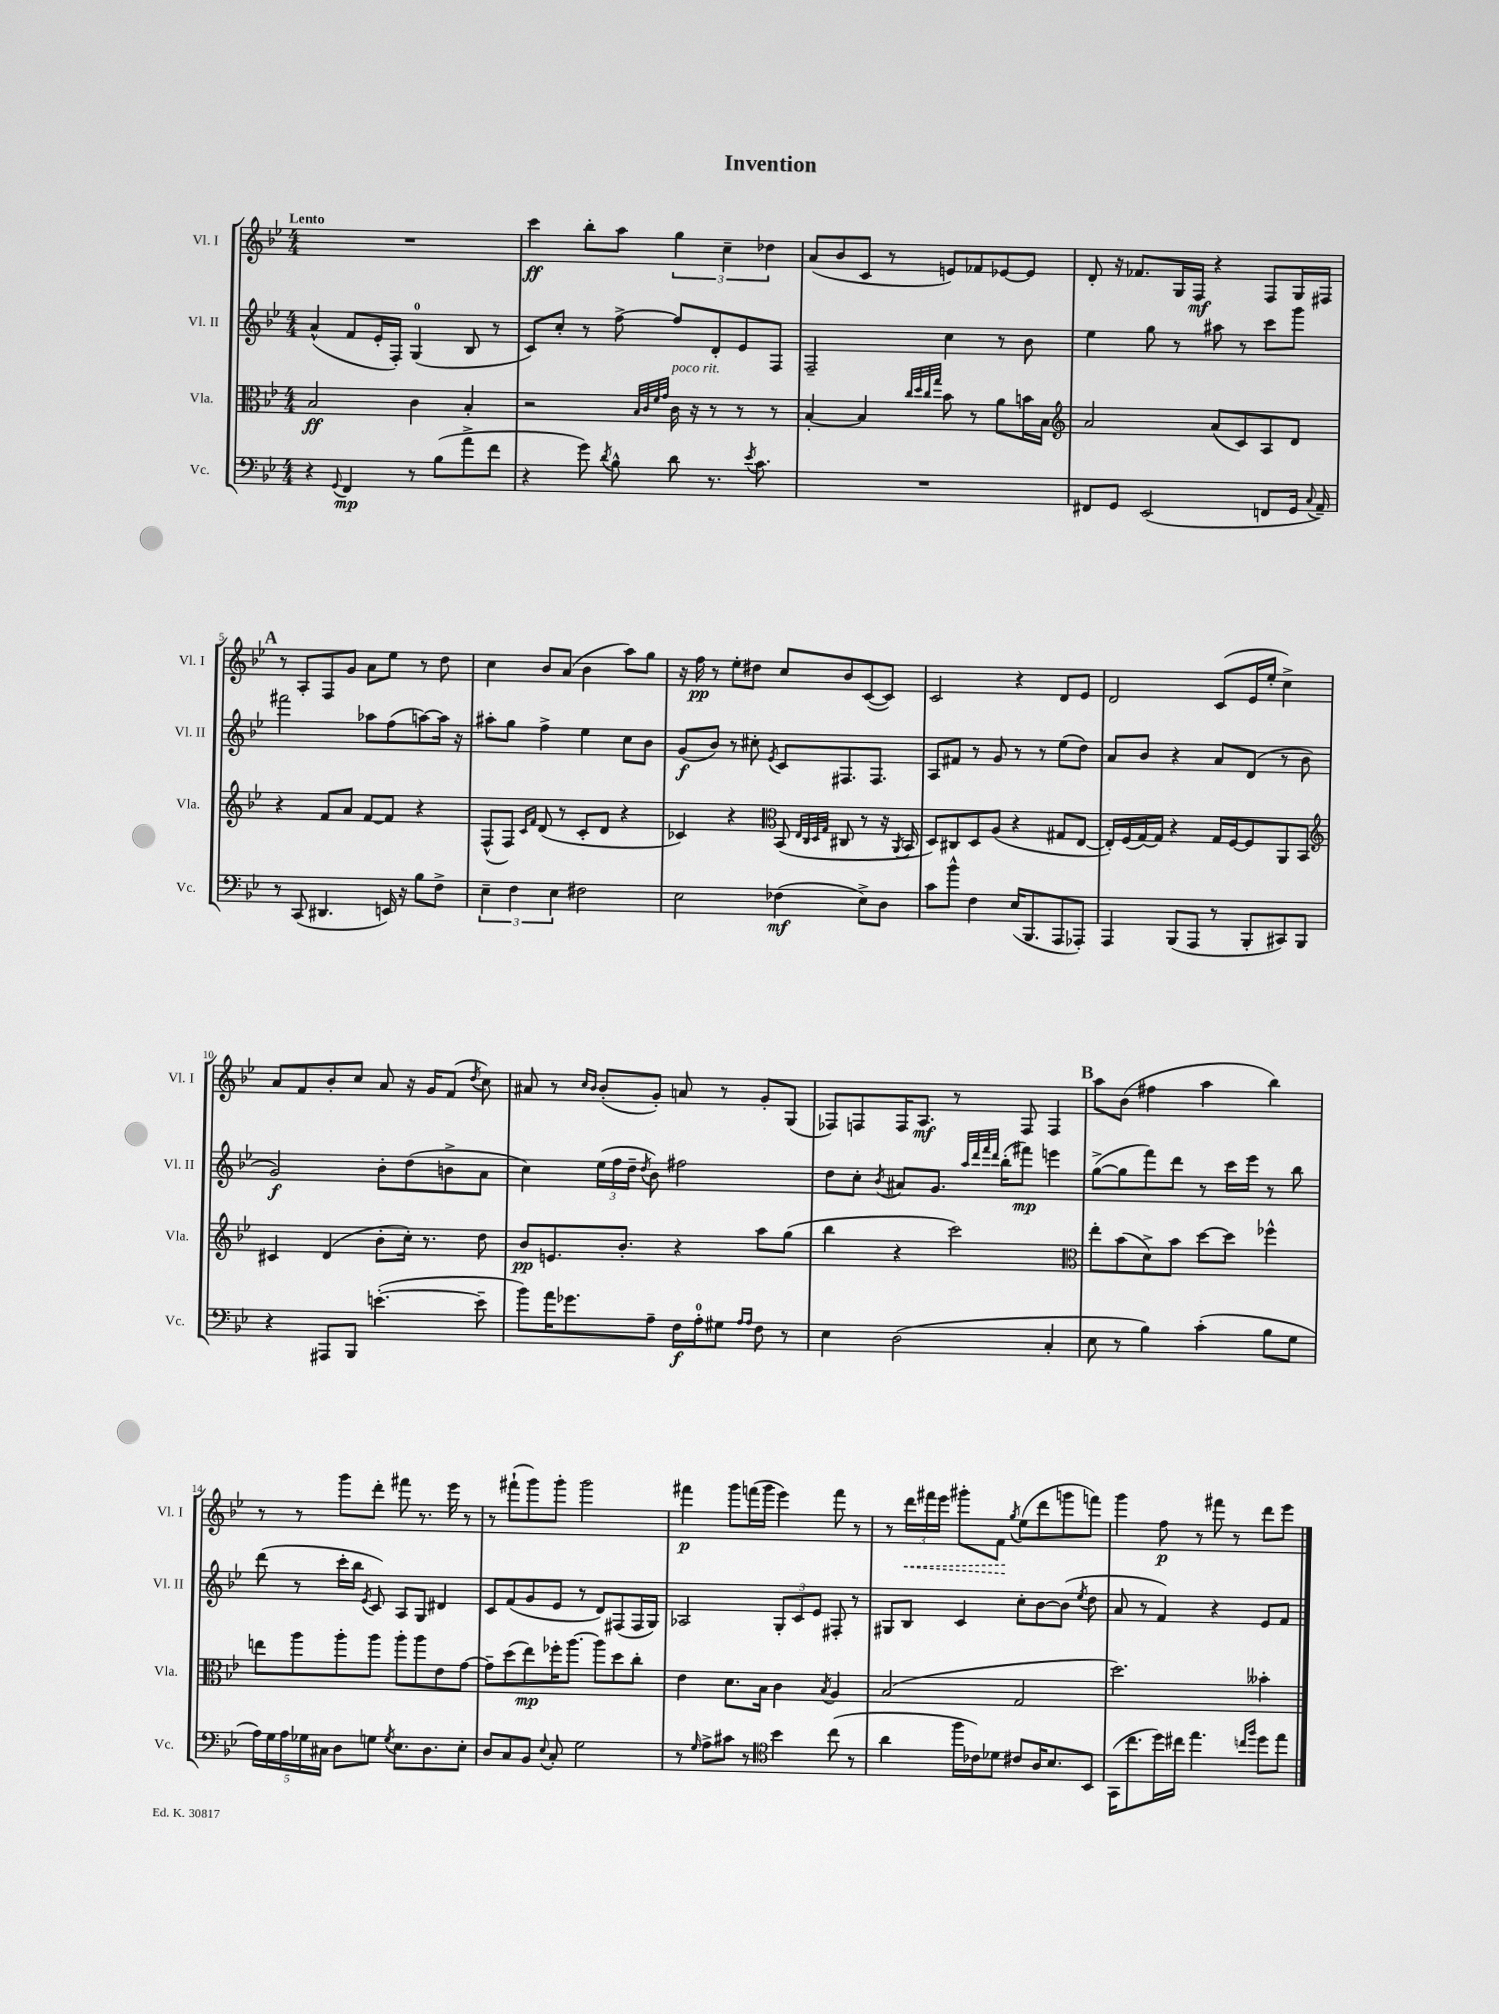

**kern	**dynam	**kern	**dynam	**kern	**dynam	**kern	**dynam
*part4	*part4	*part3	*part3	*part2	*part2	*part1	*part1
*staff4	*staff4	*staff3	*staff3	*staff2	*staff2	*staff1	*staff1
*I"Vc.	*	*I"Vla.	*	*I"Vl. II	*	*I"Vl. I	*
*I'Vc.	*	*I'Vla.	*	*I'Vl. II	*	*I'Vl. I	*
*clefF4	*	*clefC3	*	*clefG2	*	*clefG2	*
*k[b-e-]	*	*k[b-e-]	*	*k[b-e-]	*	*k[b-e-]	*
*M4/4	*	*M4/4	*	*M4/4	*	*M4/4	*
=1	=1	=1	=1	=1	=1	=1	=1
!	!	!	!	!	!	!LO:TX:a:B:t=Lento	!
4r	.	2B-/	ff	(4a^^/	.	1r	.
8qqGG/	.	.	.	.	.	.	.
4FF/	mp	.	.	8f/L	.	.	.
.	.	.	.	16e-'/L	.	.	.
.	.	.	.	16F'/JJ)	.	.	.
8r	.	4c\	.	(4G/	.	.	.
(8B-\L	.	.	.	.	.	.	.
8a^\	.	4B-'/	.	8B-/	.	.	.
8f\J	.	.	.	8r	.	.	.
=2	=2	=2	=2	=2	=2	=2	=2
4r	.	2r	.	8c/L)	.	4ccc\	ff
.	.	.	.	8cc'/J	.	.	.
8g\)	.	.	.	8r	.	8bb-'\L	.
8qd/	.	.	.	.	.	.	.
8B-^^\	.	.	.	[8ff^\	.	8aa\J	.
.	.	32qqB-/LLL	.	.	.	.	.
.	.	32qqc/	.	.	.	.	.
.	.	32qqf/	.	.	.	.	.
.	.	32qqg/JJJ	.	.	.	.	.
!	!	!LO:TX:a:i:t=poco rit.	!	!	!	!	!
8d\	.	16c\	.	8ff/L]	.	6gg\	.
.	.	16r	.	.	.	.	.
8.r	.	8r	.	8d'/	.	.	.
.	.	.	.	.	.	6cc~\	.
.	.	8r	.	8e-/	.	.	.
8qe-/	.	.	.	.	.	.	.
8.c\	.	.	.	.	.	.	.
.	.	.	.	.	.	6dd-X\	.
.	.	8r	.	8F/J	.	.	.
=3	=3	=3	=3	=3	=3	=3	=3
1r	.	[4B-'/	.	2F~/	.	(8a/L	.
.	.	.	.	.	.	8b-/	.
.	.	4B-/]	.	.	.	8c/J	.
.	.	.	.	.	.	8r	.
.	.	32qqcc/LLL	.	.	.	.	.
.	.	32qqdd/	.	.	.	.	.
.	.	32qqcc/	.	.	.	.	.
.	.	32qqgg/JJJ	.	.	.	.	.
.	.	8b-\	.	4cc\	.	8en/L)	.
.	.	8r	.	.	.	8f-X/	.
.	.	8a\L	.	8r	.	[8e-X/	.
.	.	16bn\L	.	8b-\	.	8e-/J]	.
.	.	16B-\JJ	.	.	.	.	.
=4	=4	=4	=4	=4	=4	=4	=4
*	*	*clefG2	*	*	*	*	*
8FF#X/L	.	2a/	.	4ee-\	.	8d'/	.
8GG/J	.	.	.	.	.	16r	.
.	.	.	.	.	.	8.f-X/L	.
(2EE-/	.	.	.	8gg\	.	.	.
.	.	.	.	8r	.	16G/L	.
.	.	.	.	.	.	16F/JJ	mf
.	.	(8a/L	.	8aa#X\	.	4r	.
.	.	8c/)	.	8r	.	.	.
8FFn/L	.	8A/	.	8ccc\L	.	8F/L	.
16GG/Jk	.	8d/J	.	8ggg\J	.	16G/L	.
8qqC/	.	.	.	.	.	.	.
16AA~/)	.	.	.	.	.	16F#X/JJ	.
!!LO:LB:g=z
!!LO:REH:place=s1:t=A
=5	=5	=5	=5	=5	=5	=5	=5
8r	.	4r	.	2fff#X\	.	8r	.
(8CC/	.	.	.	.	.	8A'/L	.
4.DD#X/	.	8f/L	.	.	.	8F/	.
.	.	8a/J	.	.	.	8g/J	.
.	.	[8f/L	.	8aa-X\L	.	8a\L	.
16EEn/)	.	8f/J]	.	(8ff\	.	8ee-\J	.
16r	.	.	.	.	.	.	.
8B-\L	.	4r	.	[8aan\)	.	8r	.
8F^\J	.	.	.	16aa\Jk]	.	8dd\	.
.	.	.	.	16r	.	.	.
=6	=6	=6	=6	=6	=6	=6	=6
6E-~\	.	(8F^^/L	.	8aa#X'\L	.	4cc\	.
.	.	8F/J)	.	8gg\J	.	.	.
6F\	.	.	.	.	.	.	.
.	.	16qqc/LL	.	.	.	.	.
.	.	16qqf/JJ	.	.	.	.	.
.	.	(8d/	.	4ff^\	.	8b-/L	.
6E-\	.	.	.	.	.	.	.
.	.	8r	.	.	.	(8a/J	.
2F#X\	.	8c'/L	.	4ee-\	.	4b-\	.
.	.	8d/J	.	.	.	.	.
.	.	4r	.	8cc\L	.	8aa\L)	.
.	.	.	.	8b-\J	.	8gg\J	.
=7	=7	=7	=7	=7	=7	=7	=7
2E-\	.	4c-X/)	.	(8g/L	f	16r	.
.	.	.	.	.	.	16ff\	pp
.	.	.	.	8b-/J)	.	8r	.
.	.	4r	.	8r	.	8ee-'\L	.
.	.	.	.	8cc#X'\	.	8dd#X\J	.
*	*	*clefC3	*	*	*	*	*
.	.	.	.	8qe-/	.	.	.
(4F-X\	mf	(8BB-/	.	8c/L	.	8cc/L	.
.	.	32qqE-/LLL	.	.	.	.	.
.	.	32qqC/	.	.	.	.	.
.	.	32qqD/	.	.	.	.	.
.	.	32qqG/JJJ	.	.	.	.	.
.	.	8C#X/	.	8.F#X/	.	8b-/	.
8E-^\L)	.	8r	.	.	.	([8c/	.
.	.	.	.	8.F#/J	.	.	.
8D\J	.	16r	.	.	.	8c/J])	.
.	.	8qAA/	.	.	.	.	.
.	.	16BB-/	.	.	.	.	.
=8	=8	=8	=8	=8	=8	=8	=8
8c\L	.	8D/L)	.	8A/L	.	2c/	.
8b-^^\J	.	8C#X/	.	8f#X/J	.	.	.
4F\	.	8D/	.	8r	.	.	.
.	.	(8A/J	.	8g/	.	.	.
(16E-/KL	.	4r	.	8r	.	4r	.
8.BBB-/	.	.	.	.	.	.	.
.	.	.	.	8r	.	.	.
8AAA/	.	8G#X/L	.	(8ee-\L	.	8d/L	.
8AAA-X'/J)	.	[8E-/J	.	8dd\J)	.	8e-/J	.
=9	=9	=9	=9	=9	=9	=9	=9
4AAA/	.	16E-'/LL])	.	8a/L	.	2d/	.
.	.	(16F/	.	.	.	.	.
.	.	[16G/)	.	8b-/J	.	.	.
.	.	16G/JJ]	.	.	.	.	.
(8BBB-/L	.	4r	.	4r	.	.	.
8AAA/J	.	.	.	.	.	.	.
8r	.	16G/LL	.	8a/L	.	(8c/L	.
.	.	[16F/J	.	.	.	.	.
8BBB-'/L	.	8F/]	.	(8d/J	.	16e-/L	.
.	.	.	.	.	.	16ee-'/JJ	.
8CC#X/)	.	8AA/	.	8r	.	4cc^\)	.
8BBB-/J	.	8BB-/J	.	8b-\	.	.	.
!!LO:LB:g=z
=10	=10	=10	=10	=10	=10	=10	=10
*	*	*clefG2	*	*	*	*	*
4r	.	4c#X/	.	2g/)	f	8a/L	.
.	.	.	.	.	.	8f/	.
8AAA#X/L	.	(4d/	.	.	.	8b-'/	.
8BBB-/J	.	.	.	.	.	8cc/J	.
([4.en'\	.	8b-'\L	.	8b-'\L	.	8a/	.
.	.	16cc'\Jk)	.	(8dd\	.	16r	.
.	.	8.r	.	.	.	16g/KL	.
.	.	.	.	8bn^\	.	(8f/J	.
.	.	.	.	.	.	8qdd/	.
8e~\]	.	8dd\	.	8a\J	.	8cc\)	.
=11	=11	=11	=11	=11	=11	=11	=11
8b-\L)	.	8b-/L	pp	4cc\)	.	8a#X/	.
16a\K	.	8.en/	.	.	.	8r	.
8.g-X\	.	.	.	.	.	.	.
.	.	.	.	.	.	16qqcc/LL	.
.	.	.	.	.	.	16qqb-/JJ	.
.	.	.	.	(24ee-\LL	.	(8b-'/L	.
.	.	.	.	24ff\	.	.	.
.	.	8.b-'/J	.	.	.	.	.
.	.	.	.	24dd~\JJ	.	.	.
.	.	.	.	8qdd/	.	.	.
8A~\J	.	.	.	8b-\)	.	8g'/J)	.
16F\LL	f	4r	.	2ff#X\	.	8an/	.
16A'\J	.	.	.	.	.	.	.
8G#X\J	.	.	.	.	.	8r	.
16qqA/LL	.	.	.	.	.	.	.
16qqA/JJ	.	.	.	.	.	.	.
8F\	.	8aa\L	.	.	.	8g'/L	.
8r	.	(8gg\J	.	.	.	(8G/J	.
=12	=12	=12	=12	=12	=12	=12	=12
4E-\	.	4bb-\	.	8dd\L	.	8F-X/L)	.
.	.	.	.	8cc'\J	.	8Fn/	.
.	.	.	.	8qb-/	.	.	.
(2D\	.	4r	.	8a#X/L	.	16F/K	.
.	.	.	.	.	.	8.A/J	mf
.	.	.	.	8.g/J	.	.	.
.	.	2ccc\)	.	.	.	8r	.
.	.	.	.	32qqaa/LLL	.	.	.
.	.	.	.	32qqddd/	.	.	.
.	.	.	.	32qqfff/	.	.	.
.	.	.	.	32qqddd/JJJ	.	.	.
.	.	.	.	(16bb-'\KL	.	.	.
.	.	.	.	8fff#X\J)	mp	8F/	.
4C'/	.	.	.	4eeen\	.	4F/	.
!!LO:REH:place=s1:t=B
=13	=13	=13	=13	=13	=13	=13	=13
*	*	*clefC3	*	*	*	*	*
8E-\	.	8ee-'\L	.	([8gg^\L	.	8aa\L	.
8r	.	(8b-\	.	8gg\]	.	(8b-\J	.
4B-\)	.	8d^\)	.	8fff\)	.	4ff#X\	.
.	.	8b-\J	.	8ddd\J	.	.	.
(4c'\	.	[8dd\L	.	8r	.	4aa\	.
.	.	8dd\J]	.	16ccc\LL	.	.	.
.	.	.	.	16eee-\JJ	.	.	.
8B-\L	.	4ff-X^^\	.	8r	.	4bb-\)	.
8G\J	.	.	.	8bb-\	.	.	.
!!LO:LB:g=z
=14	=14	=14	=14	=14	=14	=14	=14
20A\LL)	.	8een\L	.	(8ddd\	.	8r	.
20G\	.	.	.	.	.	.	.
20A\	.	.	.	.	.	.	.
.	.	8aa\	.	8r	.	8r	.
20G-X\	.	.	.	.	.	.	.
20C#X\JJ	.	.	.	.	.	.	.
8D\L	.	8aa'\	.	16ccc'\LL	.	8ggg\L	.
.	.	.	.	16bb-\JJ	.	.	.
.	.	.	.	8qe-/	.	.	.
8Gn\J	.	8aa\J	.	8c/)	.	8ddd'\J	.
8qG/	.	.	.	.	.	.	.
8.E-\L	.	8aa'\L	.	8A/L	.	8fff#X\	.
.	.	8aa\	.	8G/J	.	8.r	.
8.D\	.	.	.	.	.	.	.
.	.	8e-\	.	4d#X/	.	.	.
.	.	.	.	.	.	16eee-\	.
8E-'\J	.	[8g\J	.	.	.	8r	.
=15	=15	=15	=15	=15	=15	=15	=15
8D/L	.	8g~\L]	.	8c/L	.	8r	.
8C/	.	(8dd\	.	(8f/	.	(8fff#X`\L	.
8BB-/J	.	8ee-\)	mp	8g/	.	8ggg\)	.
8qqE-/	.	.	.	.	.	.	.
8C'/	.	16ff-X'\K	.	8e-/J	.	8ggg'\J	.
.	.	[8.aa\J	.	.	.	.	.
2G\	.	.	.	8r	.	2ggg\	.
.	.	8aa\L]	.	8d/L)	.	.	.
.	.	8dd\	.	(8F#X/	.	.	.
.	.	8cc'\J	.	16F#/L	.	.	.
.	.	.	.	16G/JJ)	.	.	.
=16	=16	=16	=16	=16	=16	=16	=16
8r	.	4e-\	.	2A-X/	.	4fff#X\	p
16qqG/	.	.	.	.	.	.	.
8A^\L	.	.	.	.	.	.	.
8c#X\J	.	8.d\L	.	.	.	8ggg\L	.
8r	.	.	.	.	.	(16fffn\L	.
.	.	16B-\Jk	.	.	.	16ggg\JJ	.
*clefC4	*	*	*	*	*	*	*
4b-\	.	4c\	.	12G'/L	.	4eee-\)	.
.	.	.	.	12c/	.	.	.
.	.	.	.	12e-/J	.	.	.
.	.	8qB-/	.	.	.	.	.
(8cc\	.	4A/	.	8F#X'/	.	8fff\	.
8r	.	.	.	8r	.	8r	.
=17	=17	=17	=17	=17	=17	=17	=17
4a\	.	(2B-/	.	8G#X/L	.	8r	.
!	!	!	!	!	!	!	!LO:HP:b
.	.	.	.	8B-/J	.	24ddd\LL	<
.	.	.	.	.	.	24fff#X\	.
.	.	.	.	.	.	24eee-\JJ	.
16ff\LL	.	.	.	4c/	.	8ggg#X'\L	.
16c-X\J)	.	.	.	.	.	.	.
8d-X\J	.	.	.	.	.	8f\J	.
.	.	.	.	.	.	8qgg/	.
8c#X/L	.	2G/	.	8cc'\L	.	(8ee-\L	[
16A/K	.	.	.	[8b-\	.	8ddd\	.
8.B-/	.	.	.	.	.	.	.
.	.	.	.	(8b-\J]	.	8gggn\	.
.	.	.	.	8qee-/	.	.	.
8BB-/J	.	.	.	8dd\	.	8fffn\J)	.
=18	=18	=18	=18	=18	=18	=18	=18
(16GG\KL	.	2.dd\)	.	8a/	.	4ggg\	.
8.cc\	.	.	.	.	.	.	.
.	.	.	.	8r	.	.	.
16dd\L)	.	.	.	4f/)	.	8ff\	p
16cc#X\JJ	.	.	.	.	.	.	.
4.ee-\	.	.	.	.	.	8r	.
.	.	.	.	4r	.	8fff#X\	.
.	.	.	.	.	.	8r	.
16qqccn/LL	.	.	.	.	.	.	.
16qqff/JJ	.	.	.	.	.	.	.
8dd\L	.	4b--X'\	.	8e-/L	.	8ddd\L	.
8ee-\J	.	.	.	8f/J	.	8eee-\J	.
==	==	==	==	==	==	==	==
*-	*-	*-	*-	*-	*-	*-	*-
